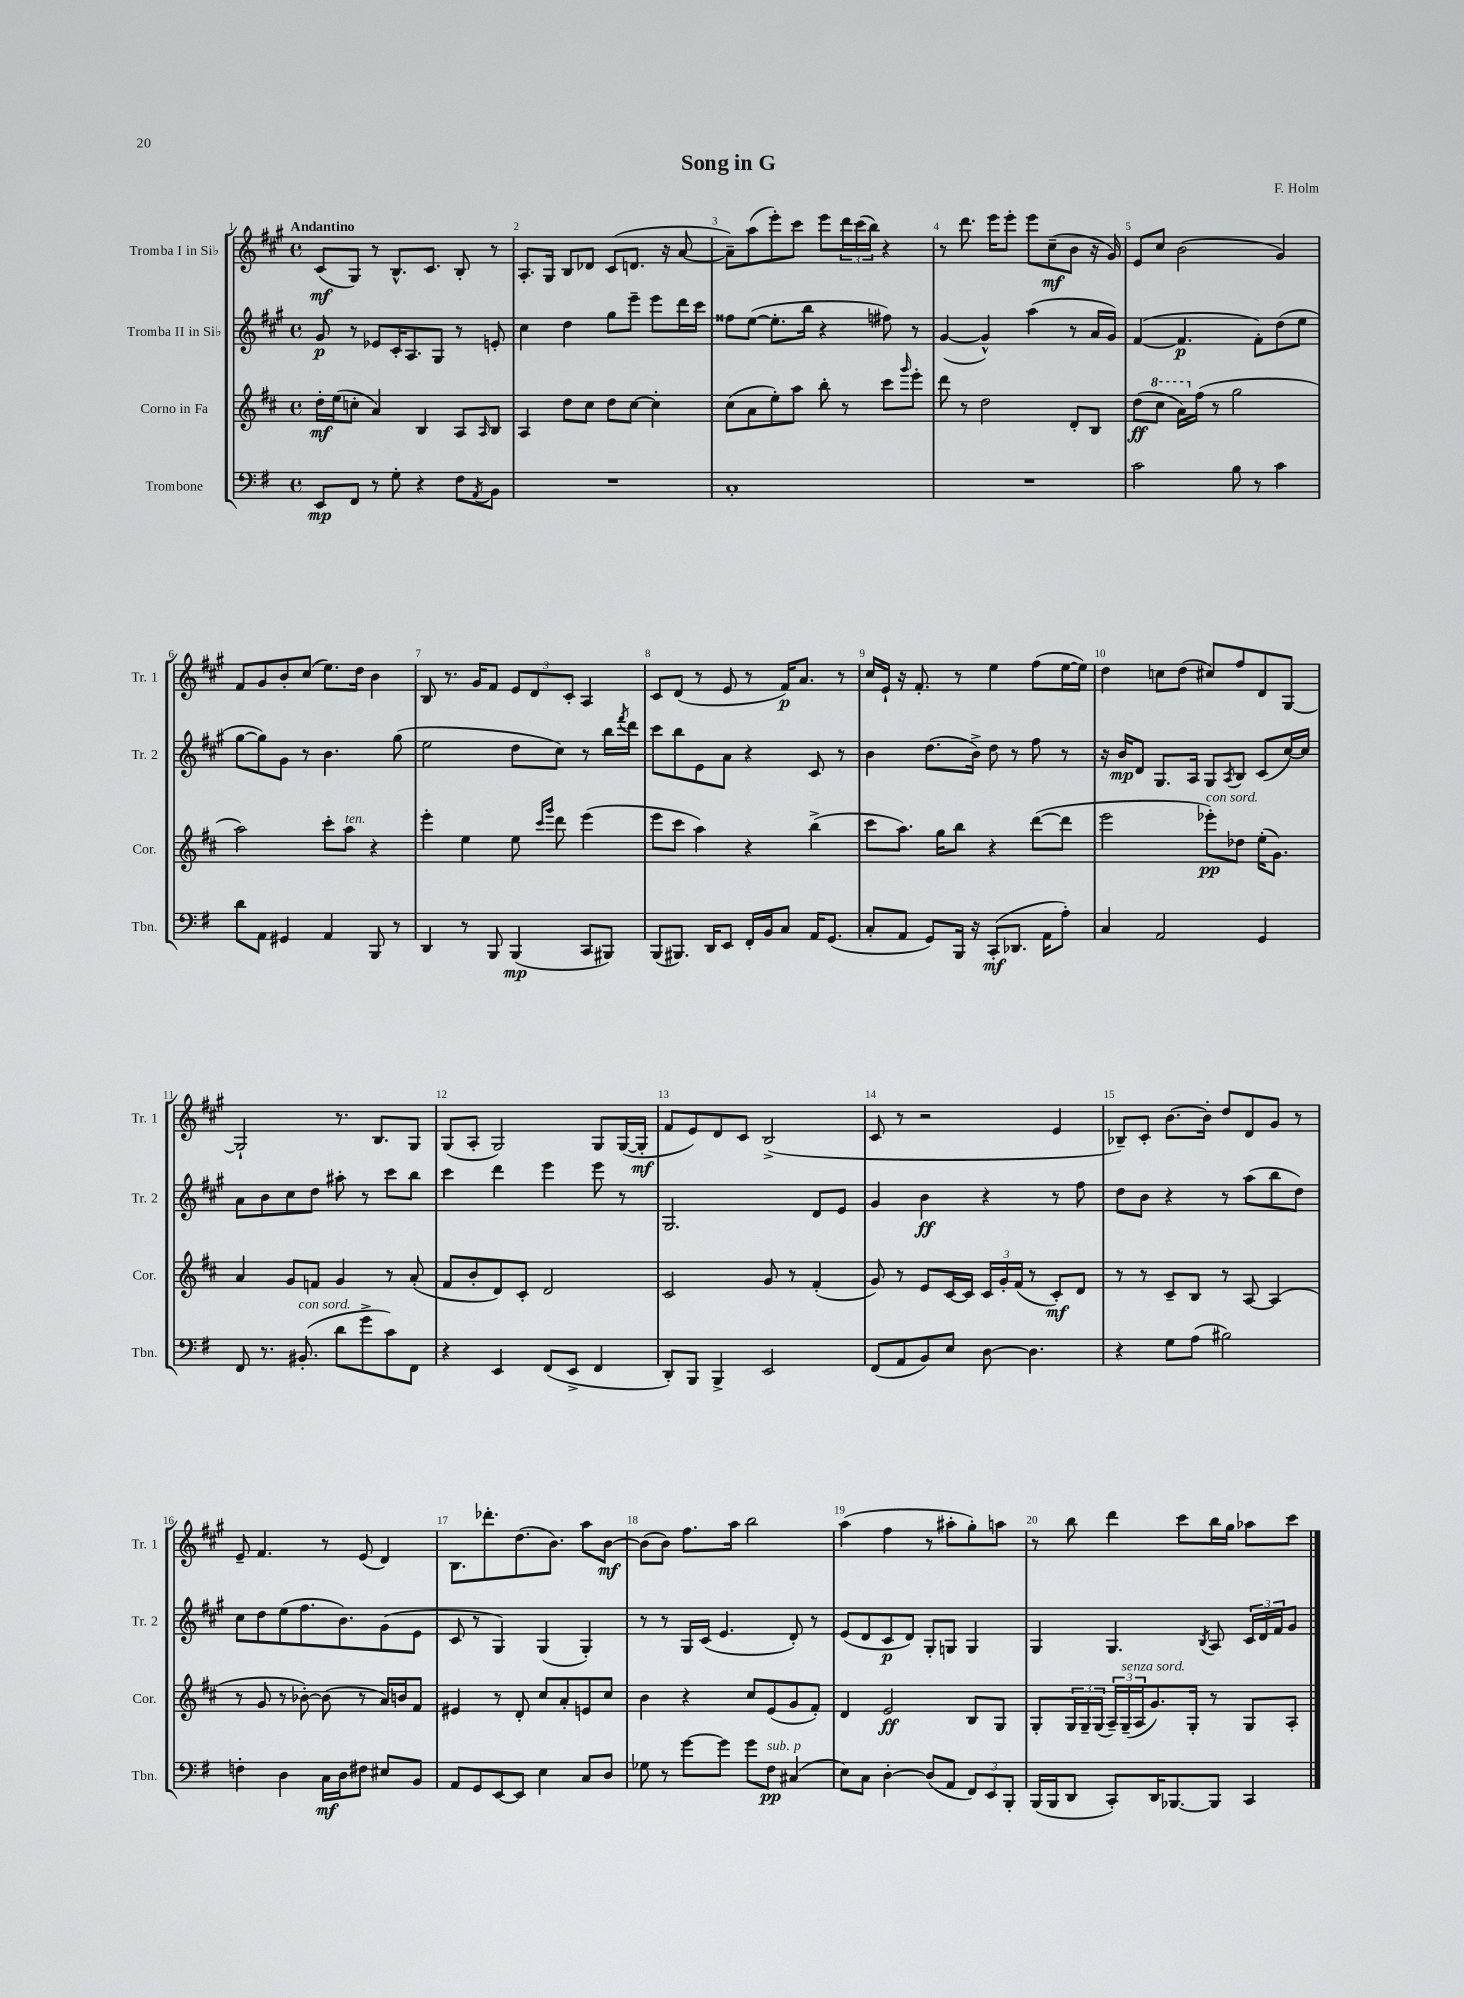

**kern	**dynam	**kern	**dynam	**kern	**dynam	**kern	**dynam
*part4	*part4	*part3	*part3	*part2	*part2	*part1	*part1
*staff4	*staff4	*staff3	*staff3	*staff2	*staff2	*staff1	*staff1
*I"Trombone	*	*I"Corno in Fa	*	*I"Tromba II in Si♭	*	*I"Tromba I in Si♭	*
*I'Tbn.	*	*I'Cor.	*	*I'Tr. 2	*	*I'Tr. 1	*
*clefF4	*	*clefG2	*	*clefG2	*	*clefG2	*
*k[f#]	*	*k[f#c#]	*	*k[f#c#g#]	*	*k[f#c#g#]	*
*M4/4	*	*M4/4	*	*M4/4	*	*M4/4	*
*met(c)	*	*met(c)	*	*met(c)	*	*met(c)	*
=1	=1	=1	=1	=1	=1	=1	=1
!	!	!	!	!	!	!LO:TX:a:B:t=Andantino	!
8EE/L	mp	16dd'\LL	mf	8g#/	p	(8c#/L	mf
.	.	(16ee\J	.	.	.	.	.
8FF#/J	.	8ccn'\J	.	8r	.	8G#/J)	.
8r	.	4a/)	.	8e-X/L	.	8r	.
8G'\	.	.	.	16c#'/K	.	8.B^^/L	.
.	.	.	.	8.A/	.	.	.
4r	.	4B/	.	.	.	.	.
.	.	.	.	.	.	8.c#/J	.
.	.	.	.	8G#/J	.	.	.
8F#\L	.	8A/L	.	8r	.	8B'/	.
8qAA/	.	16qqA/	.	.	.	.	.
8BB\J	.	8B/J	.	8en'/	.	8r	.
=2	=2	=2	=2	=2	=2	=2	=2
1r	.	4A/	.	4cc#\	.	8.A'/L	.
.	.	.	.	.	.	16G#/Jk	.
.	.	8dd\L	.	4dd\	.	8B/L	.
.	.	8cc#\J	.	.	.	8d-X/J	.
.	.	8dd\L	.	8gg#\L	.	(8c#/L	.
.	.	[8cc#\J	.	8eee~\J	.	8.dn/J	.
.	.	4cc#'\]	.	8eee\L	.	.	.
.	.	.	.	.	.	16r	.
.	.	.	.	16ddd\L	.	[8a/	.
.	.	.	.	16ccc#\JJ	.	.	.
=3	=3	=3	=3	=3	=3	=3	=3
1C'	.	(8cc#\L	.	8ff##X\L	.	8a~\L])	.
.	.	8a\	.	([8ee\J	.	(8aa\	.
.	.	8ee'\)	.	8.ee'\L]	.	8eee'\)	.
.	.	8aa\J	.	.	.	8ccc#\J	.
.	.	.	.	16bb\Jk	.	.	.
.	.	8bb'\	.	4r	.	8eee\L	.
.	.	8r	.	.	.	24ddd\L	.
.	.	.	.	.	.	(24ccc#\	.
.	.	.	.	.	.	24bb\JJ)	.
.	.	8ccc#\L	.	8ff#X\)	.	4r	.
.	.	16qqggg/	.	.	.	.	.
.	.	8eee'\J	.	8r	.	.	.
=4	=4	=4	=4	=4	=4	=4	=4
1r	.	8ddd\	.	([4g#/	.	8r	.
.	.	8r	.	.	.	8.ddd\	.
.	.	2dd\	.	4g#^^/])	.	.	.
.	.	.	.	.	.	16eee\KL	.
.	.	.	.	.	.	8eee'\J	.
.	.	.	.	(4aa\	.	8eee\L	.
.	.	.	.	.	.	(8cc#~\	mf
.	.	8d'/L	.	8r	.	8b\J	.
.	.	8B/J	.	16a/LL	.	16r	.
.	.	.	.	16g#/JJ)	.	16g#/)	.
=5	=5	=5	=5	=5	=5	=5	=5
2c\	.	(8dd\L	ff	([4f#/	.	8e/L	.
*	*	*8va	*	*	*	*	*
.	.	8ccc#\J	.	.	.	8cc#/J	.
.	.	16aa\LL)	.	4.f#/]	p	(2b\	.
*	*	*X8va	*	*	*	*	*
.	.	(16ff#\JJ	.	.	.	.	.
.	.	8r	.	.	.	.	.
8B\	.	2gg\	.	.	.	.	.
8r	.	.	.	8f#'\L)	.	.	.
4c\	.	.	.	(8dd\	.	4g#/)	.
.	.	.	.	8ee\J	.	.	.
!!LO:LB:g=z
=6	=6	=6	=6	=6	=6	=6	=6
8d\L	.	2aa\)	.	[8gg#\L	.	8f#/L	.
8AA\J	.	.	.	8gg#\])	.	8g#/	.
4GG#X/	.	.	.	8g#\J	.	8b'/	.
.	.	.	.	8r	.	(8cc#/J	.
4AA/	.	8ccc#'\L	.	4.b\	.	8.ee\L)	.
!	!	!LO:TX:a:i:t=ten.	!	!	!	!	!
.	.	8aa\J	.	.	.	.	.
.	.	.	.	.	.	16dd\Jk	.
8BBB/	.	4r	.	.	.	4b\	.
8r	.	.	.	(8gg#\	.	.	.
=7	=7	=7	=7	=7	=7	=7	=7
4DD/	.	4eee'\	.	2ee\	.	8B/	.
.	.	.	.	.	.	8.r	.
8r	.	4ee\	.	.	.	.	.
.	.	.	.	.	.	16g#/KL	.
8BBB/	.	.	.	.	.	8f#/J	.
(4BBB/	mp	8ee\	.	8dd\L	.	12e/L	.
.	.	.	.	.	.	12d/	.
.	.	16qqccc#/LL	.	.	.	.	.
.	.	16qqggg/JJ	.	.	.	.	.
.	.	8ddd\	.	8cc#\J)	.	.	.
.	.	.	.	.	.	12c#'/J	.
8CC/L	.	(4eee\	.	8r	.	4A/	.
8BBB#X/J)	.	.	.	16bb\LL	.	.	.
.	.	.	.	8qfff#/	.	.	.
.	.	.	.	16ddd\JJ	.	.	.
=8	=8	=8	=8	=8	=8	=8	=8
(8BBB/L	.	8eee\L	.	8ccc#\L	.	8c#/L	.
8.BBB#X/J)	.	8ccc#\J	.	8bb\	.	(8d/J	.
.	.	4aa\)	.	8e\	.	8r	.
16DD/KL	.	.	.	.	.	.	.
8EE/J	.	.	.	8a\J	.	8e/	.
16FF#'/LL	.	4r	.	4r	.	8r	.
16BB/J	.	.	.	.	.	.	.
8C/J	.	.	.	.	.	16f#/KL)	p
.	.	.	.	.	.	8.a/J	.
16AA/KL	.	(4bb^\	.	8c#/	.	.	.
(8.GG/J	.	.	.	.	.	.	.
.	.	.	.	8r	.	8r	.
=9	=9	=9	=9	=9	=9	=9	=9
8C'/L	.	8ccc#\L	.	4b\	.	16cc#/LL	.
.	.	.	.	.	.	16e`/JJ	.
8AA/J	.	8.aa\J)	.	.	.	16r	.
.	.	.	.	.	.	8.f#'/	.
8GG/L)	.	.	.	(8.dd\L	.	.	.
.	.	16gg\KL	.	.	.	.	.
16BBB/Jk	.	8bb\J	.	.	.	8r	.
16r	.	.	.	16b^\Jk)	.	.	.
(8CC'/L	mf	4r	.	8dd\	.	4ee\	.
8.DD-X/J	.	.	.	8r	.	.	.
.	.	([8ddd\L	.	8ff#\	.	(8ff#\L	.
16AA\KL	.	.	.	.	.	.	.
8A'\J)	.	8ddd\J]	.	8r	.	[16ee\L	.
.	.	.	.	.	.	16ee\JJ])	.
=10	=10	=10	=10	=10	=10	=10	=10
4C/	.	2eee\	.	16r	.	4dd\	.
.	.	.	.	16b/KL	mp	.	.
.	.	.	.	8d/J	.	.	.
2AA/	.	.	.	8.G#/L	.	8ccn\L	.
.	.	.	.	.	.	(8dd\J	.
.	.	.	.	16A/Jk	.	.	.
!	!	!LO:TX:a:i:t=con sord.	!	!	!	!	!
.	.	8eee-X'\L)	pp	8G#/L	.	8cc#X/L)	.
.	.	.	.	8qA/	.	.	.
.	.	8dd-X\J	.	8B/J	.	8ff#/	.
4GG/	.	(16ee'\KL	.	(8c#/L	.	8d/	.
.	.	8.g\J)	.	.	.	.	.
.	.	.	.	[16cc#/L)	.	[8G#/J	.
.	.	.	.	16cc#/JJ]	.	.	.
!!LO:LB:g=z
=11	=11	=11	=11	=11	=11	=11	=11
8FF#/	.	4a/	.	8a\L	.	2G#`/]	.
8.r	.	.	.	8b\	.	.	.
.	.	8g/L	.	8cc#\	.	.	.
!LO:TX:a:i:t=con sord.	!	!	!	!	!	!	!
(8.BB#X'/	.	.	.	.	.	.	.
.	.	8fn/J	.	8dd\J	.	.	.
8d\L	.	4g/	.	8aa#X'\	.	8.r	.
8g^\	.	.	.	8r	.	.	.
.	.	.	.	.	.	8.B/L	.
8c\)	.	8r	.	8ccc#\L	.	.	.
8FF#\J	.	(8a'/	.	8bb\J	.	8G#/J	.
=12	=12	=12	=12	=12	=12	=12	=12
4r	.	8f#/L	.	4ccc#\	.	(8G#/L	.
.	.	8b'/	.	.	.	8A'/J	.
4EE/	.	8d/)	.	4ddd\	.	2G#/)	.
.	.	8c#'/J	.	.	.	.	.
(8FF#/L	.	2d/	.	4eee\	.	.	.
8EE^/J	.	.	.	.	.	.	.
4FF#/	.	.	.	8eee\	.	8G#/L	.
.	.	.	.	8r	.	([16G#/L	.
.	.	.	.	.	.	16G#'/JJ]	mf
=13	=13	=13	=13	=13	=13	=13	=13
8DD'/L)	.	2c#/	.	2.G#/	.	8f#/L	.
8BBB/J	.	.	.	.	.	8e/)	.
4BBB^/	.	.	.	.	.	8d/	.
.	.	.	.	.	.	8c#/J	.
2EE/	.	8g/	.	.	.	(2B^/	.
.	.	8r	.	.	.	.	.
.	.	(4f#'/	.	8d/L	.	.	.
.	.	.	.	8e/J	.	.	.
=14	=14	=14	=14	=14	=14	=14	=14
(8FF#/L	.	8g/)	.	4g#/	.	8c#/	.
8AA/	.	8r	.	.	.	8r	.
8BB/)	.	8e/L	.	4b\	ff	2r	.
8E/J	.	[16c#/L	.	.	.	.	.
.	.	16c#/JJ]	.	.	.	.	.
[8D\	.	24c#/LL	.	4r	.	.	.
.	.	24g'/	.	.	.	.	.
.	.	(24f#/JJ	.	.	.	.	.
4.D\]	.	8r	.	.	.	.	.
.	.	8c#'/L)	mf	8r	.	4e/	.
.	.	8d/J	.	8ff#\	.	.	.
=15	=15	=15	=15	=15	=15	=15	=15
4r	.	8r	.	8dd\L	.	8B-X~/L)	.
.	.	8r	.	8b\J	.	8c#'/J	.
8G\L	.	8c#~/L	.	4r	.	[8.b\L	.
(8A\J	.	8B/J	.	.	.	.	.
.	.	.	.	.	.	16b'\Jk]	.
2B#X\)	.	8r	.	8r	.	8dd/L	.
.	.	[8A/	.	(8aa\L	.	8d/	.
.	.	(4A/]	.	8bb\	.	8g#/J	.
.	.	.	.	8dd\J)	.	8r	.
!!LO:LB:g=z
=16	=16	=16	=16	=16	=16	=16	=16
4Fn'\	.	8r	.	8cc#\L	.	8e~/	.
.	.	8g/	.	8dd\	.	4.f#/	.
4D\	.	8r	.	(8ee\	.	.	.
.	.	[8b-X'\)	.	8.ff#\	.	.	.
16C\LL	mf	(8b-\]	.	.	.	8r	.
16D\J	.	.	.	8.b\)	.	.	.
8F#X\J	.	8r	.	.	.	(8e/	.
8E#X/L	.	16a/LL)	.	(8g#\	.	4d/)	.
.	.	16bn/J	.	.	.	.	.
8BB/J	.	8f#/J	.	8e\J	.	.	.
=17	=17	=17	=17	=17	=17	=17	=17
8AA/L	.	4e#X/	.	8c#/	.	8.B\L	.
8GG/	.	.	.	8r	.	.	.
.	.	.	.	.	.	8.ddd-X'\	.
[8EE/	.	8r	.	4G#/)	.	.	.
8EE/J]	.	8d'/	.	.	.	(8.dd\	.
4E\	.	8cc#/L	.	(4G#/	.	.	.
.	.	.	.	.	.	8.b\J)	.
.	.	8a'/	.	.	.	.	.
8C/L	.	8en/	.	4G#'/)	.	8aa\L	.
8D/J	.	8cc#/J	.	.	.	[8b\J	mf
=18	=18	=18	=18	=18	=18	=18	=18
8G-X\	.	4b\	.	8r	.	(8b\L]	.
8r	.	.	.	8r	.	8b\J)	.
[8g\L	.	4r	.	16G#/LL	.	8.ff#\L	.
.	.	.	.	(16c#/JJ	.	.	.
8g\J]	.	.	.	4.e/	.	.	.
.	.	.	.	.	.	16aa\Jk	.
8g\L	.	8cc#/L	.	.	.	2bb\	.
!LO:TX:a:i:t=sub. p	!	!	!	!	!	!	!
8F#\J	pp	(8e/	.	.	.	.	.
(4C#X/	.	8g/	.	8d'/)	.	.	.
.	.	8f#'/J)	.	8r	.	.	.
=19	=19	=19	=19	=19	=19	=19	=19
8E\L)	.	4d/	.	(8e/L	.	(4aa\	.
8C\J	.	.	.	8d/	.	.	.
[4D'\	.	2e/	ff	8c#/	p	4ff#\	.
.	.	.	.	8d/J)	.	.	.
(8D/L]	.	.	.	8G#'/L	.	8r	.
8AA/J	.	.	.	8Gn/J	.	8aa#X'\L	.
12FF#/L)	.	8B/L	.	4G/	.	8gg#'\)	.
12EE/	.	.	.	.	.	.	.
.	.	8G/J	.	.	.	8aan\J	.
12BBB'/J	.	.	.	.	.	.	.
=20	=20	=20	=20	=20	=20	=20	=20
(16BBB/LL	.	8G'/L	.	4G#/	.	8r	.
16BBB/J	.	.	.	.	.	.	.
8DD/J	.	24G/L	.	.	.	8bb\	.
.	.	24G~/	.	.	.	.	.
.	.	(24G/JJ	.	.	.	.	.
8CC'/L)	.	24A~/LL)	.	4.G#/	.	4ddd\	.
!	!	!LO:TX:a:i:t=senza sord.	!	!	!	!	!
.	.	(24G~/	.	.	.	.	.
.	.	24A/J	.	.	.	.	.
16DD/K	.	8.g/)	.	.	.	.	.
[8.BBB-X/	.	.	.	.	.	.	.
.	.	.	.	.	.	8ccc#\L	.
.	.	16G'/Jk	.	.	.	.	.
.	.	.	.	8qB/	.	.	.
8BBB-/J]	.	8r	.	8A/	.	16bb\L	.
.	.	.	.	.	.	16gg#\JJ	.
4CC/	.	8G/L	.	24c#/LL	.	8aa-X\L	.
.	.	.	.	24d/	.	.	.
.	.	.	.	24f#/J	.	.	.
.	.	8A'/J	.	8g#/J	.	8ccc#\J	.
==	==	==	==	==	==	==	==
*-	*-	*-	*-	*-	*-	*-	*-
